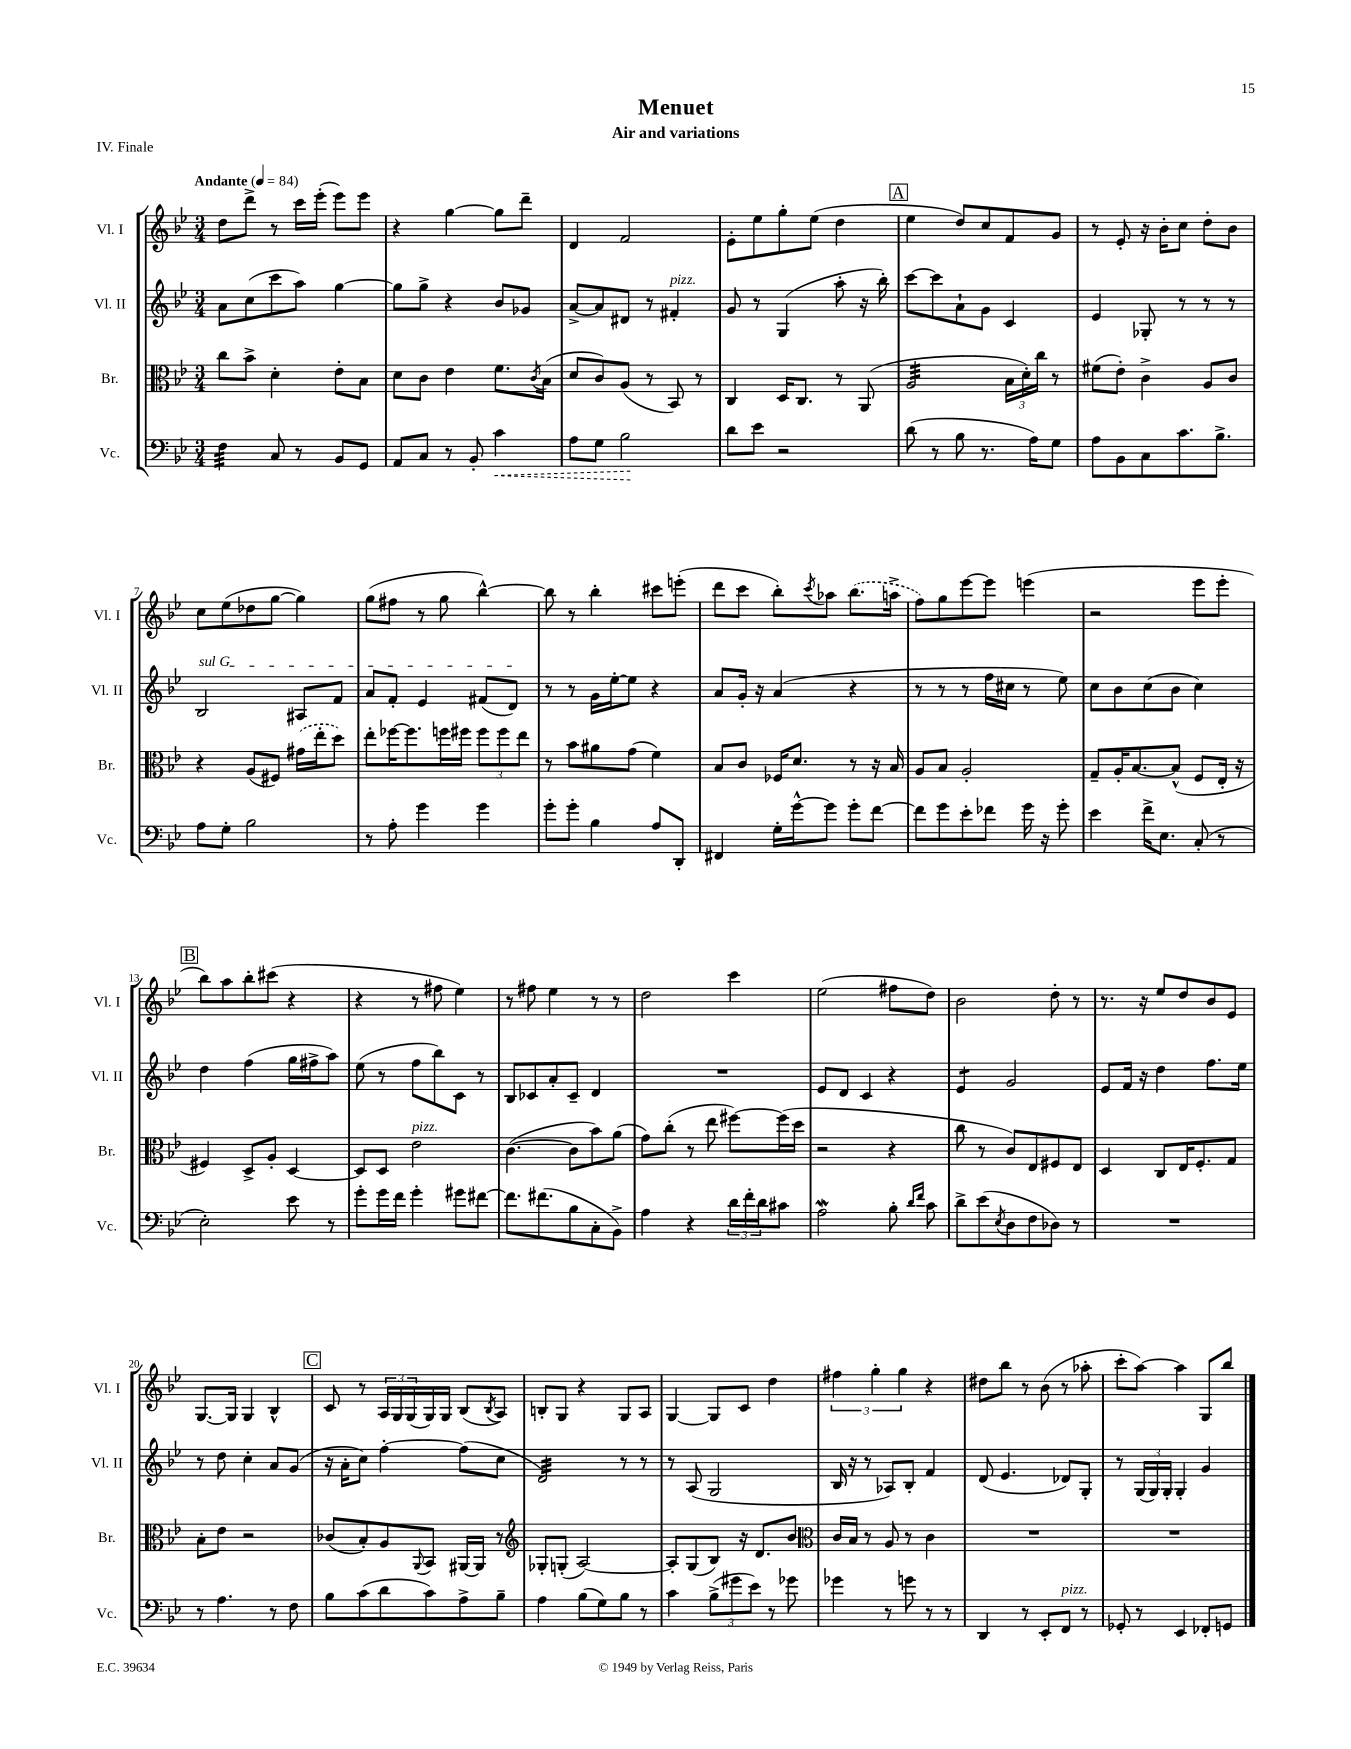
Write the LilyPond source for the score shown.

\header { title = "Menuet" subtitle = "Air and variations" piece = "IV. Finale" }
<<
\new StaffGroup <<
\new Staff = "s0" \with { instrumentName = "Vl. I" shortInstrumentName = "Vl. I" } {
    \clef treble \key bes \major \numericTimeSignature \time 3/4 \tempo "Andante" 4 = 84
    d''8 d'''8-> r8 c'''16 ees'''16-.( ees'''8) ees'''8 |
    r4 g''4~ g''8 d'''8-- |
    d'4 f'2 |
    ees'8-. ees''8 g''8-. ees''8( d''4 |
    \mark \markup { \box "A" } ees''4 d''8) c''8 f'8 g'8 |
    r8 ees'8-. r16 bes'16-. c''8 d''8-. bes'8 |
    c''8 ees''8( des''8 g''8~ g''4) |
    g''8( fis''8 r8 g''8 bes''4~-^) |
    bes''8 r8 bes''4-. cis'''8 e'''8-.( |
    d'''8 c'''8 bes''8-.) \acciaccatura { c'''8 } aes''8 \once \slurDashed bes''8.( a''16-> |
    f''8) g''8 ees'''8~ ees'''8 e'''4( |
    r2 ees'''8 ees'''8-. |
    \mark \markup { \box "B" } bes''8) a''8 bes''8-. cis'''8( r4 |
    r4 r8 fis''8 ees''4) |
    r8 fis''8 ees''4 r8 r8 |
    d''2 c'''4 |
    ees''2( fis''8 d''8) |
    bes'2 d''8-. r8 |
    r8. r16 ees''8 d''8 bes'8 ees'8 |
    g8.~ g16 g4 bes4-^ |
    \mark \markup { \box "C" } c'8 r8 \tuplet 3/2 { a16 g16 g16( } g16) g16 bes8( \acciaccatura { bes8 } a8) |
    b8-. g8 r4 g8 a8 |
    g4~ g8 c'8 d''4 |
    \tuplet 3/2 { fis''4 g''4-. g''4 } r4 |
    dis''8 bes''8 r8 bes'8( r8 aes''8-. |
    c'''8-. a''8~) a''4 g8 bes''8 \bar "|." |
}
\new Staff = "s1" \with { instrumentName = "Vl. II" shortInstrumentName = "Vl. II" } {
    \clef treble \key bes \major \numericTimeSignature \time 3/4
    a'8 c''8( c'''8 a''8) g''4~ |
    g''8 g''8-> r4 bes'8 ges'8 |
    a'8~-> a'8 dis'8 r8 fis'4-.^\markup { \italic "pizz." } |
    g'8 r8 g4( a''8-. r16 bes''16-.) |
    \mark \markup { \box "A" } c'''8~ c'''8 a'8-! g'8 c'4 |
    ees'4 ges8-. r8 r8 r8 |
    \once \override TextSpanner.bound-details.left.text = \markup { \italic "sul G" } bes2\startTextSpan ais8 f'8 |
    a'8 f'8-. ees'4 fis'8( d'8\stopTextSpan) |
    r8 r8 g'16 ees''16~-. ees''8 r4 |
    a'8 g'16-. r16 a'4( r4 |
    r8 r8 r8 f''16 cis''16 r8 ees''8) |
    c''8 bes'8 c''8( bes'8 c''4) |
    \mark \markup { \box "B" } d''4 f''4( g''16 fis''16-> a''8) |
    ees''8( r8 f''8 bes''8) c'8 r8 |
    bes8 ces'8 a'8-. ces'8-- d'4 |
    R2. |
    ees'8 d'8 c'4 r4 |
    ees'4:8 g'2 |
    ees'8 f'16 r16 d''4 f''8. ees''16 |
    r8 d''8 c''4-. a'8 g'8( |
    \mark \markup { \box "C" } r16 a'16-. c''8) f''4~-. f''8( c''8 |
    d'2:32) r8 r8 |
    r8 a8( g2 |
    bes16 r16 r8 aes8) bes8-. f'4 |
    d'8( ees'4. des'8) g8-. |
    r8 \tuplet 3/2 { g16( g16) g16-. } g4-. g'4 \bar "|." |
}
\new Staff = "s2" \with { instrumentName = "Br." shortInstrumentName = "Br." } {
    \clef alto \key bes \major \numericTimeSignature \time 3/4
    c''8 bes'8-> d'4-. ees'8-. bes8 |
    d'8 c'8 ees'4 f'8. \acciaccatura { c'8 } bes16( |
    d'8 c'8) a8( r8 bes,8) r8 |
    c4 d16 c8. r8 a,8( |
    \mark \markup { \box "A" } a2:32 \tuplet 3/2 { bes16 d'16-.) c''16 } r8 |
    fis'8( ees'8-.) c'4-> a8 c'8 |
    r4 a8( fis8) \once \slurDashed gis'16( ees''16-. d''8) |
    ees''8-. fes''16~ fes''8. f''16 fis''16 \tuplet 3/2 { fis''8 fis''8 ees''8 } |
    r8 bes'8 ais'8 g'8( f'4) |
    bes8 c'8 fes16 d'8. r8 r16 bes16 |
    a8 bes8 a2-. |
    g8-- a16-. bes8.~ bes8-^( f8 ees16-. r16 |
    \mark \markup { \box "B" } fis4) d8-> a8-. d4~ |
    d8 d8 ees'2^\markup { \italic "pizz." } |
    c'4.~( c'8 bes'8) a'8( |
    g'8) c''8-.( r8 ees''8 fis''8~) fis''16( d''16 |
    r2 r4 |
    c''8 r8 c'8) ees8 fis8 ees8 |
    d4 c8 ees16 f8.-. g8 |
    bes8-. ees'8 r2 |
    \mark \markup { \box "C" } ces'8( bes8-.) a8 \appoggiatura { a,8 } bes,8 ais,16~ ais,16 r8 |
    \clef treble ges8-. g8-.( a2~) |
    a8-. g8( bes8) r16 d'8. bes'8 |
    \clef alto c'16 bes16 r8 a8 r8 c'4 |
    R2. |
    R2. \bar "|." |
}
\new Staff = "s3" \with { instrumentName = "Vc." shortInstrumentName = "Vc." } {
    \clef bass \key bes \major \numericTimeSignature \time 3/4
    f4:32 c8 r8 bes,8 g,8 |
    a,8 c8 r8 bes,8-. \once \override Hairpin.style = #'dashed-line c'4\< |
    a8 g8 bes2\! |
    d'8 ees'8 r2 |
    \mark \markup { \box "A" } d'8( r8 bes8 r8. a16) g8 |
    a8 bes,8 c8 c'8. bes8.-> |
    a8 g8-. bes2 |
    r8 a8-. g'4 g'4 |
    g'8-. g'8-. bes4 a8 d,8-. |
    fis,4 g16-. g'16~-^ g'8 g'8-. f'8~ |
    f'8 g'8 ees'8-. fes'8 g'16 r16 g'8-. |
    ees'4 f'16-> ees8. c8-.( r8 |
    \mark \markup { \box "B" } ees2-.) ees'8 r8 |
    g'8-. g'16 f'16 g'4-. gis'8 fis'8~ |
    fis'8. fis'8.( bes8 c8-. bes,8->) |
    a4 r4 \tuplet 3/2 { d'16 f'16-. d'16 } cis'8 |
    a2\mordent bes8-. \grace { d'16 f'16 } c'8 |
    d'8-> ees'8( \acciaccatura { ees8 } d8 f8 des8) r8 |
    R2. |
    r8 a4. r8 f8 |
    \mark \markup { \box "C" } bes8 c'8( d'8 c'8) a8-> bes8-- |
    a4 bes8( g8) bes8 r8 |
    c'4 \tuplet 3/2 { bes8->( gis'8 ees'8) } r8 ges'8 |
    ges'4 r8 g'8 r8 r8 |
    d,4 r8 ees,8-. f,8^\markup { \italic "pizz." } r8 |
    ges,8-. r8 ees,4 fes,8-. g,8 \bar "|." |
}
>>
>>
